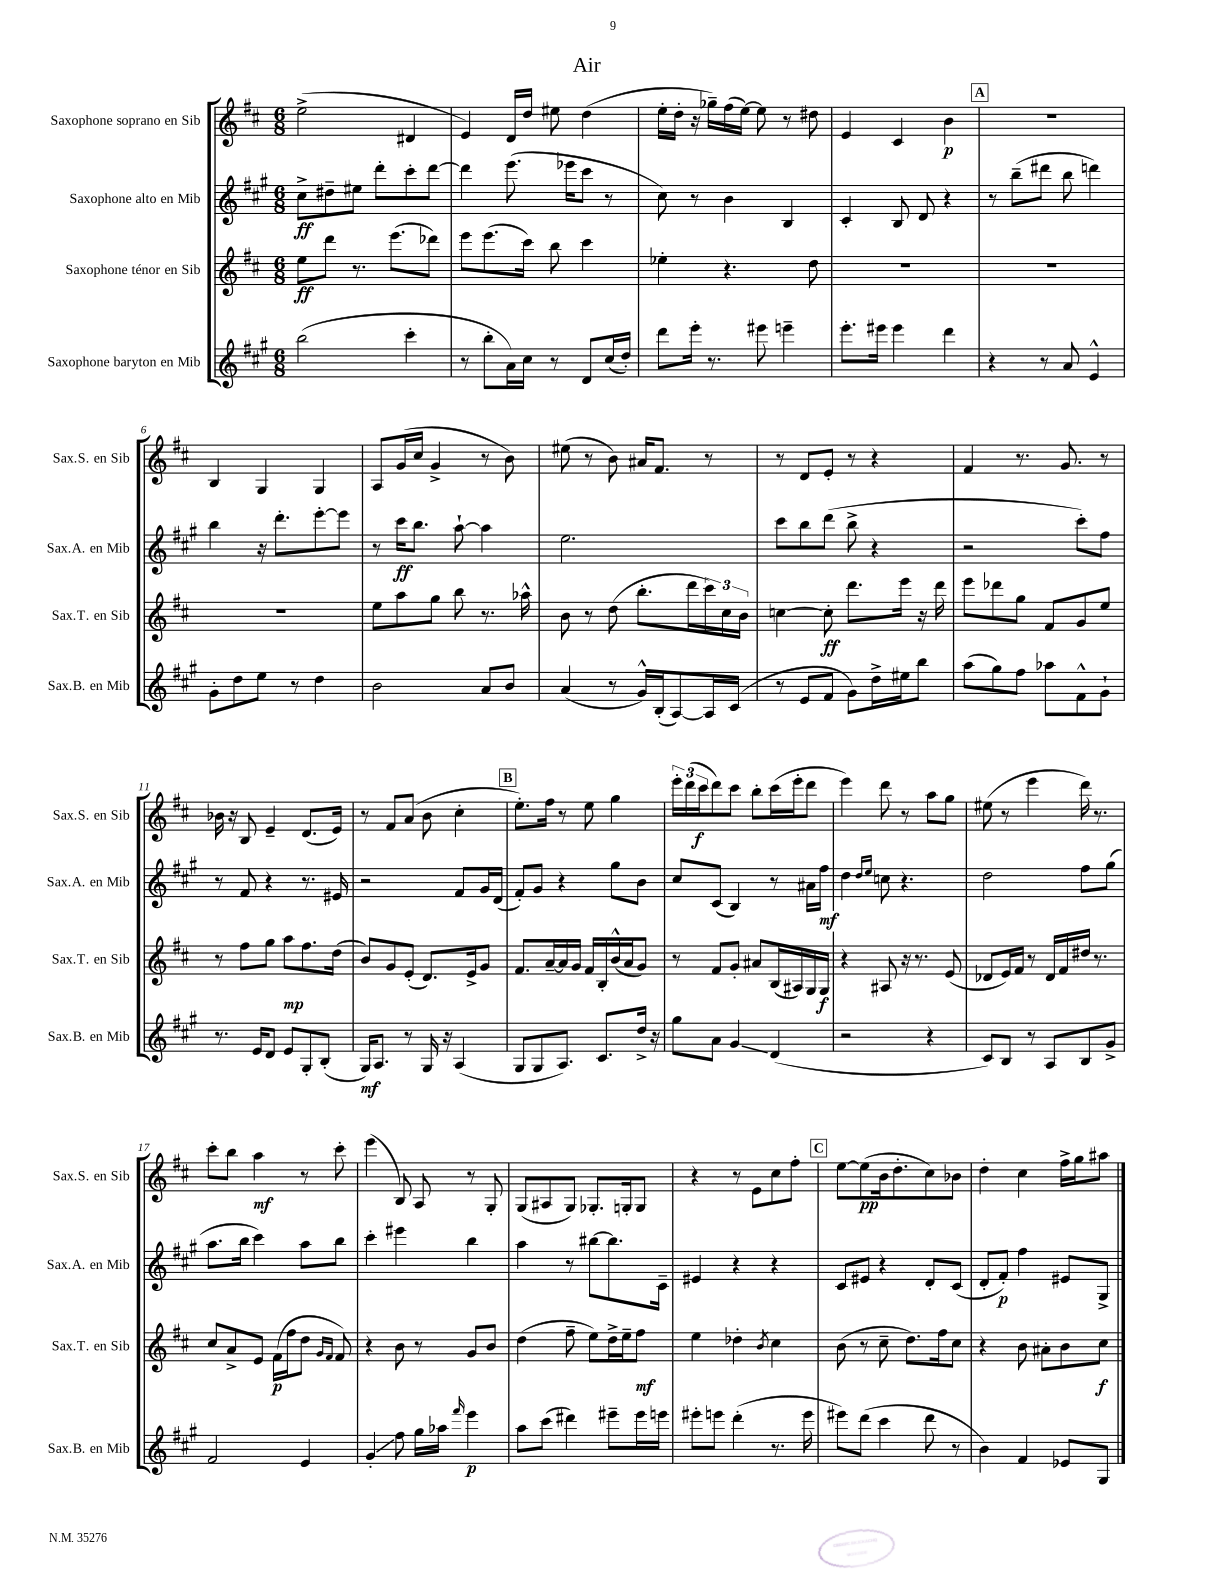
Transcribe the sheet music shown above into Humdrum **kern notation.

**kern	**kern	**kern	**kern
*staff4	*staff3	*staff2	*staff1
*clefG2	*clefG2	*clefG2	*clefG2
*k[f#c#g#]	*k[f#c#]	*k[f#c#g#]	*k[f#c#]
*M6/8	*M6/8	*M6/8	*M6/8
(2bb	8ee	8cc#^	(2ee^
.	8ddd	8dd#~	.
.	8.r	8ee#	.
.	.	8ddd'	.
.	(8.eee	.	.
4ccc#'	.	8ccc#'	4d#
.	8ddd-)	[8ddd	.
=	=	=	=
8r	8eee	4ddd]	4e)
8bb'	(8.eee	.	.
16a)	.	(8.eee	16d
16cc#	16ccc#)	.	16dd
8r	8bb	.	8ee#
.	.	16eee-	.
8d	4ccc#	8ccc#	(4dd
(16cc#	.	8r	.
16dd')	.	.	.
=	=	=	=
8ddd	4ee-'	8cc#)	16ee'
.	.	.	16dd'
16eee'	.	8r	16r
8.r	.	.	16gg-~)
.	4.r	4b	(16ff#
.	.	.	[16ee)
8eee#	.	.	8ee]
4eee~	.	4B	8r
.	8dd	.	8dd#
=	=	=	=
8.eee'	2.r	4c#'	4e
16eee#	.	.	.
4eee#	.	8B	4c#
.	.	8d	.
4ddd	.	4r	4b
=	=	=	=
4r	2.r	8r	2.r
.	.	(8bb~	.
8r	.	8ddd#	.
8a	.	8bb	.
4e^^	.	4ddd)	.
=	=	=	=
8g#'	2.r	4bb	4B
8dd	.	.	.
8ee	.	16r	4G
.	.	8.ddd'	.
8r	.	.	.
4dd	.	[8eee'	4G
.	.	8eee]	.
=	=	=	=
2b	8ee	8r	8A
.	8aa	16ccc#	(16g
.	.	8.bb	16cc#
.	8gg	.	4g^
.	8bb	[8aa`	.
8a	8.r	4aa]	8r
8b	.	.	8b)
.	16aa-^^	.	.
=	=	=	=
(4a	8b	2.ee	(8ee#
.	8r	.	8r
8r	(8dd	.	8b)
16g#^^)	8.bb'	.	16a#
(16B'	.	.	8.f#
[8A)	.	.	.
.	16ddd	.	.
16A]	24ccc#)	.	8r
.	24cc#	.	.
(16c#	.	.	.
.	24b	.	.
=	=	=	=
8r	[4cc	8ccc#	8r
8e	.	8bb	8d
8f#	8cc']	(8ddd	8e'
8g#)	8.ddd	8bb^	8r
16dd^	.	4r	4r
16ee#	16eee	.	.
8bb	16r	.	.
.	16ddd	.	.
=	=	=	=
(8aa	8eee	2r	4f#
8gg#)	8ddd-	.	.
8ff#	8gg	.	8.r
8aa-	8f#	.	.
.	.	.	8.g
8f#^^	8g	8ccc#')	.
8g#`	8ee	8ff#	8r
=	=	=	=
8.r	8r	8r	16b-
.	.	.	16r
.	8ff#	8f#	8B
16e	.	.	.
8d	8gg	4r	4e~
8e	8aa	.	.
8G#'	8.ff#	8.r	(8.d
(8B'	.	.	.
.	(16dd	16e#	16e)
=	=	=	=
16G#)	8b)	2r	8r
8.A	.	.	.
.	8g	.	8f#
8r	(8e'	.	(8a
16G#	8.d)	.	8b
16r	.	.	.
(4A	.	8f#	4cc#'
.	16e^	.	.
.	8g	16g#	.
.	.	(16d	.
=	=	=	=
8G#	8.f#	8f#')	8.ee')
8G#	.	8g#	.
.	[16a~	.	16ff#
8.A)	16a]	4r	8r
.	16g	.	.
.	16f#	.	8ee
8.c#	16B'	.	.
.	(16b^^	8gg#	4gg
.	16a	.	.
16dd^	8g)	8b	.
16r	.	.	.
=	=	=	=
8gg#	8r	8cc#	24eee'
.	.	.	(24ddd
.	.	.	24ccc#
8a	8f#	(8c#	8ddd)
4g#	8g'	4B)	8ccc#
.	8a#	.	8bb'
(4d	(16B	8r	(16ccc#
.	16A#)	.	16eee'
.	16G	16a#	8ddd
.	16G	16ff#	.
=	=	=	=
2r	4r	4dd	4eee)
.	.	16qqdd	.
.	.	16qqee	.
.	8A#	8cc	8ddd
.	16r	4.r	8r
.	8.r	.	.
4r	.	.	8aa
.	(8e	.	8gg
=	=	=	=
8c#)	8d-	2dd	(8ee#
8B	16e)	.	8r
.	16f#	.	.
8r	8r	.	4eee
8A	16d-	.	.
.	16f#	.	.
8B	16dd#	8ff#	16ddd)
.	8.r	.	8.r
8g#^	.	(8gg#	.
=	=	=	=
2f#	8cc#	8.aa	8ccc#'
.	8a^	.	8bb
.	.	16bb	.
.	8e	4ccc#)	4aa
.	(16f#	.	.
.	16ff#	.	.
4e	8dd	8aa	8r
.	16qqg	.	.
.	16qqf#	.	.
.	8f#)	8bb	8ccc#'
=	=	=	=
4g#'	4r	4ccc#'	(4eee
8ff#	8b	4eee#	8B)
16gg#	8r	.	8A
16aa-	.	.	.
16qqfff#	.	.	.
4eee	8g	4bb	8r
.	8b	.	8G'
=	=	=	=
8aa	(4dd	4aa	(8G
(8ccc#	.	.	8A#
4ddd#)	8ff#~	8r	8G)
.	8ee)	[8bb#	8.G-'
8eee#~	16dd^	8.bb#]	.
.	16ee~	.	16G'
16eee#	8ff#	.	8G
16eee	.	16c#~	.
=	=	=	=
8eee#'	4ee	4e#	4r
8eee	.	.	.
(4ddd'	4dd-'	4r	8r
.	.	.	8e
.	8qb	.	.
8.r	4cc#	4r	8cc#
.	.	.	8ff#'
16eee	.	.	.
=	=	=	=
8eee#)	(8b	8c#	[8ee
(8ddd	8r	8e#	(8ee]
4ccc#	8cc#~	4r	16b
.	.	.	8.dd'
.	8.dd)	.	.
8ddd	.	8d'	8cc#)
.	16ff#	.	.
8r	8cc#	(8c#	8b-
=	=	=	=
4b)	4r	8d'	4dd'
.	.	8f#')	.
4f#	8b	4ff#	4cc#
.	8a#'	.	.
8e-	8b	8e#	16ff#^
.	.	.	16gg
8G#	8cc#	8G#^	8aa#
==	==	==	==
*-	*-	*-	*-
